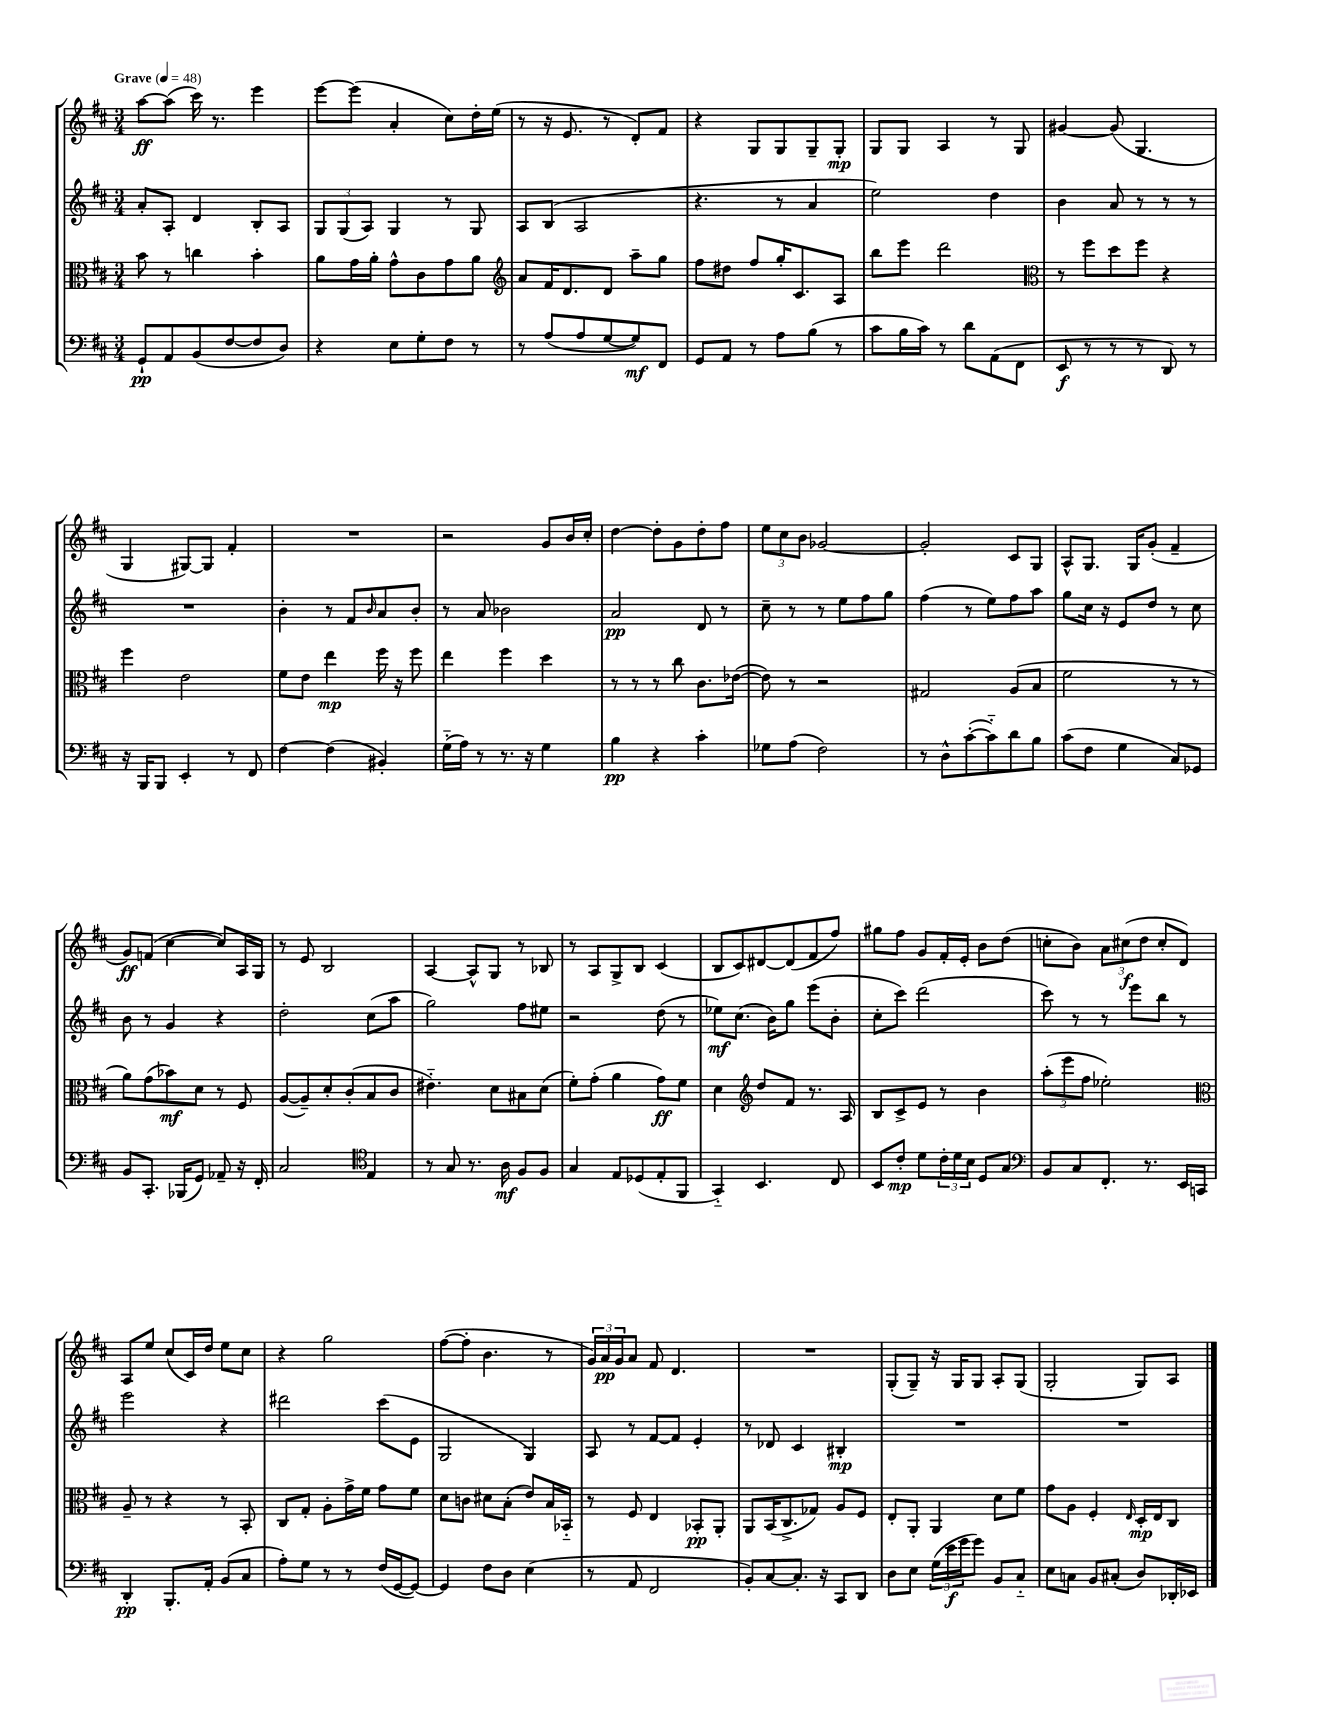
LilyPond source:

<<
\new StaffGroup <<
\new Staff = "s0" {
    \clef treble \key d \major \numericTimeSignature \time 3/4 \tempo "Grave" 4 = 48
    a''8~\ff a''8( cis'''16) r8. e'''4 |
    e'''8~ e'''8( a'4-. cis''8) d''16-. e''16( |
    r8 r16 e'8. r8 d'8-.) fis'8 |
    r4 g8 g8 g8-- g8-.\mp |
    g8 g8 a4 r8 g8 |
    gis'4~ gis'8( g4. |
    g4 gis8~) gis8 fis'4-. |
    R2. |
    r2 g'8 b'16 cis''16-. |
    d''4~ d''8-. g'8 d''8-. fis''8 |
    \tuplet 3/2 { e''8 cis''8 b'8 } ges'2~ |
    ges'2-. cis'8 g8 |
    a8-^ g8. g16 g'8-.( fis'4-- |
    g'8\ff) f'8( cis''4~ cis''8) a16 g16 |
    r8 e'8 b2 |
    a4~ a8-^ g8 r8 bes8 |
    r8 a8 g8-> b8 cis'4( |
    b8 cis'8) dis'8~ dis'8( fis'8 fis''8) |
    gis''8 fis''8 g'8 fis'16-. e'16-. b'8 d''8( |
    c''8-. b'8) \tuplet 3/2 { a'8 cis''8\f( d''8 } cis''8-. d'8) |
    a8 e''8 cis''8( cis'16) d''16 e''8 cis''8 |
    r4 g''2 |
    fis''8~( fis''8-. b'4. r8 |
    \tuplet 3/2 { g'16) a'16\pp g'16 } a'8 fis'8 d'4. |
    R2. |
    g8-.( g8--) r16 g16 g8 a8-. g8( |
    g2-. g8) a8 \bar "|." |
}
\new Staff = "s1" {
    \clef treble \key d \major \numericTimeSignature \time 3/4
    a'8-. a8-. d'4 b8-. a8 |
    \tuplet 3/2 { g8 g8( a8) } g4 r8 g8 |
    a8 b8( a2 |
    r4. r8 a'4 |
    e''2) d''4 |
    b'4 a'8 r8 r8 r8 |
    R2. |
    b'4-. r8 fis'8 \grace { b'16 } a'8 b'8-. |
    r8 a'8 bes'2 |
    a'2\pp d'8 r8 |
    cis''8-- r8 r8 e''8 fis''8 g''8 |
    fis''4( r8 e''8) fis''8 a''8 |
    g''8 cis''16 r16 e'8 d''8 r8 cis''8 |
    b'8 r8 g'4 r4 |
    d''2-. cis''8( a''8 |
    g''2) fis''8 eis''8 |
    r2 d''8( r8 |
    ees''8\mf) cis''8.( b'16) g''8 e'''8( b'8-. |
    cis''8-. cis'''8) d'''2( |
    cis'''8) r8 r8 e'''8 b''8 r8 |
    e'''2 r4 |
    dis'''2 cis'''8( e'8 |
    g2 g4) |
    a8 r8 fis'8~ fis'8 e'4-. |
    r8 des'8 cis'4 bis4-.\mp |
    R2. |
    R2. \bar "|." |
}
\new Staff = "s2" {
    \clef alto \key d \major \numericTimeSignature \time 3/4
    b'8 r8 c''4 b'4-. |
    a'8 g'16 a'16-. g'8-^ cis'8 g'8 a'8 |
    \clef treble a'8 fis'16 d'8. d'8 a''8-- g''8 |
    fis''8 dis''8 fis''8 g''16-. cis'8. a8 |
    b''8 e'''8 d'''2 |
    \clef alto r8 fis''8 d''8 fis''8 r4 |
    fis''4 e'2 |
    fis'8 e'8 e''4\mp fis''16 r16 fis''8 |
    e''4 fis''4 d''4 |
    r8 r8 r8 cis''8 cis'8. ees'16~( |
    ees'8) r8 r2 |
    gis2 a8( b8 |
    fis'2 r8 r8 |
    a'8) g'8( bes'8\mf) d'8 r8 fis8 |
    a8~( a8--) d'8-. cis'8-.( b8 cis'8 |
    eis'4.-_) d'8 bis8 d'8( |
    fis'8-.) g'8-.( a'4 g'8\ff) fis'8 |
    d'4 \clef treble d''8 fis'8 r8. a16 |
    b8 cis'8-> e'8 r8 b'4 |
    \tuplet 3/2 { a''8-.( e'''8 fis''8 } ees''2-.) |
    \clef alto a8-- r8 r4 r8 b,8-. |
    cis8 g8-. a8-. g'16-> fis'16 g'8 fis'8 |
    d'8 c'8 dis'8 b8-.( e'8) b16 bes,16-_ |
    r8 fis8 e4 bes,8-.\pp a,8-. |
    a,8 b,16( cis8.-> ges8) a8 fis8 |
    e8-. a,8-. a,4 d'8 fis'8 |
    g'8 a8 fis4-. \grace { e16 } d16-.\mp e16 cis8 \bar "|." |
}
\new Staff = "s3" {
    \clef bass \key d \major \numericTimeSignature \time 3/4
    g,8-!\pp a,8 b,8( fis8~ fis8 d8) |
    r4 e8 g8-. fis8 r8 |
    r8 a8( a8 g8~ g8\mf) fis,8 |
    g,8 a,8 r8 a8 b8( r8 |
    cis'8 b16 cis'16) r8 d'8 a,8( fis,8 |
    e,8\f r8 r8 r8 d,8) r8 |
    r16 b,,16 b,,8 e,4-. r8 fis,8 |
    fis4~ fis4( bis,4-.) |
    g16-_( a16) r8 r8. r16 g4 |
    b4\pp r4 cis'4-. |
    ges8 a8( fis2) |
    r8 d8-^ cis'8~-.( cis'8-_) d'8 b8 |
    cis'8( fis8 g4 cis8) ges,8 |
    b,8 cis,8.-. bes,,16( g,8) aes,8-- r16 fis,16-. |
    cis2 \clef tenor e4 |
    r8 g8 r8. a16\mf fis8 fis8 |
    g4 e8 des8( e8-. fis,8 |
    g,4-_) b,4. cis8 |
    b,8 cis'8-.\mp d'8 \tuplet 3/2 { cis'16-. d'16 b16 } d8 g8 |
    \clef bass b,8 cis8 fis,8.-. r8. e,16 c,16 |
    d,4-.\pp b,,8.-. a,16-. b,8( cis8 |
    a8-.) g8 r8 r8 fis16( g,16~ g,8~) |
    g,4 fis8 d8 e4( |
    r8 a,8 fis,2 |
    b,8-.) cis8~ cis8.-. r16 cis,8 d,8 |
    d8 e8 \tuplet 3/2 { g16( e'16\f g'16 } g'8) b,8 cis8-_ |
    e8 c8 b,8 cis8-.( d8) des,16-. ees,16 \bar "|." |
}
>>
>>
\layout { \context { \Score \remove "Bar_number_engraver" } }
